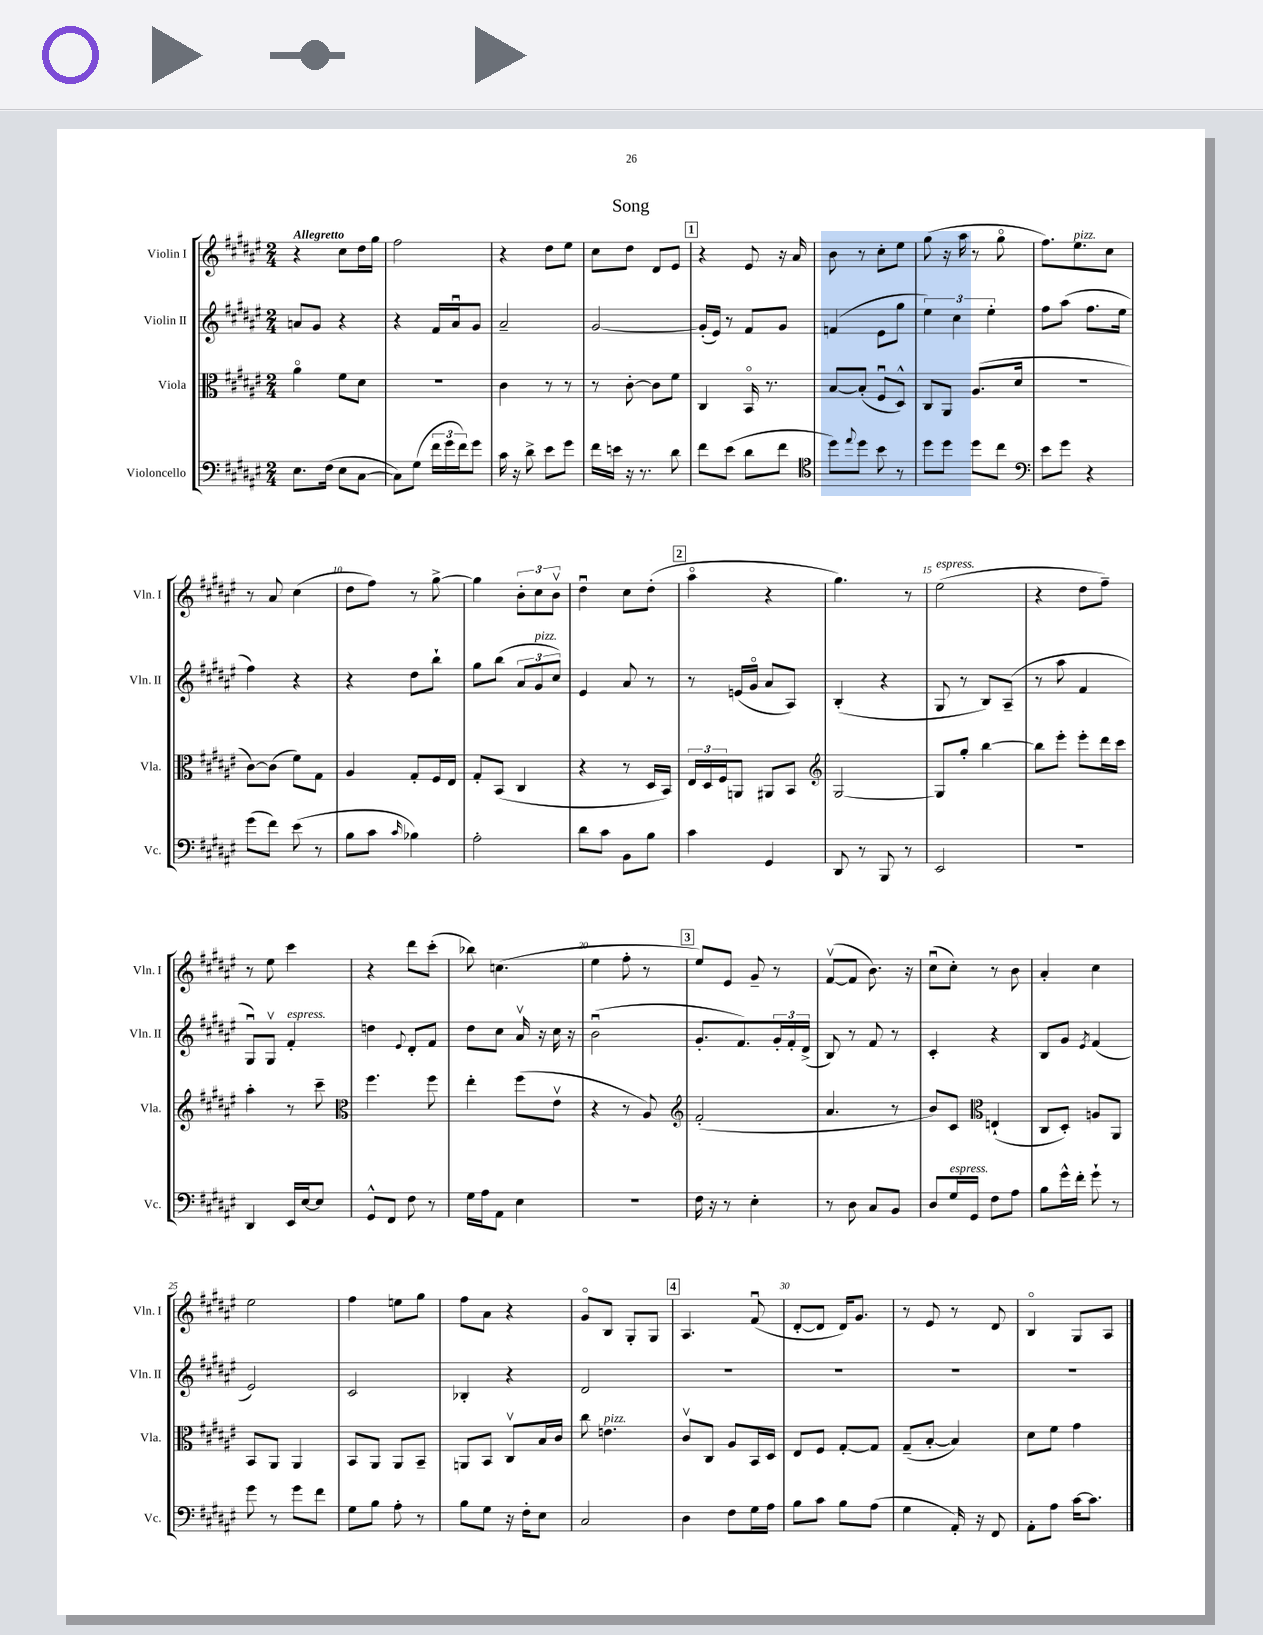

**kern	**kern	**kern	**kern
*part4	*part3	*part2	*part1
*staff4	*staff3	*staff2	*staff1
*I"Violoncello	*I"Viola	*I"Violin II	*I"Violin I
*I'Vc.	*I'Vla.	*I'Vln. II	*I'Vln. I
*clefF4	*clefC3	*clefG2	*clefG2
*k[f#c#g#d#a#e#]	*k[f#c#g#d#a#e#]	*k[f#c#g#d#a#e#]	*k[f#c#g#d#a#e#]
*M2/4	*M2/4	*M2/4	*M2/4
=1	=1	=1	=1
!	!	!	!LO:TX:a:B:t=Allegretto
8.E#\L	4a#\	8an/L	4r
.	.	8g#/J	.
(16F#\Jk	.	.	.
8E#\L	8f#\L	4r	8cc#\L
[8C#\J	8d#\J	.	16dd#\L
.	.	.	16gg#\JJ
=2	=2	=2	=2
8C#\L])	2r	4r	2ff#\
(8G#\J	.	.	.
24f#\LL	.	16f#/LL	.
24g#\	.	.	.
.	.	16a#u/J	.
24f#\J)	.	.	.
8g#\J	.	8g#/J	.
=3	=3	=3	=3
16c#\	4c#\	2a#~/	4r
16r	.	.	.
8d#^\	.	.	.
8e#\L	8r	.	8dd#\L
8g#\J	8r	.	8ee#\J
=4	=4	=4	=4
16f#\LL	8r	[2g#/	8cc#\L
16en\JJ	.	.	.
16r	[8c#'\	.	8dd#\J
8.r	.	.	.
.	8c#\L]	.	8d#/L
8d#\	8f#\J	.	8e#/J
!!LO:REH:place=s1:t=1
=5	=5	=5	=5
8f#\L	4C#/	(16g#'/LL]	4r
.	.	16e#/JJ)	.
(8e#\J	.	8r	.
8d#\L	16BB/	8f#/L	8e#/
.	8.r	.	.
8f#\J	.	8g#/J	16r
.	.	.	16a#/
=6	=6	=6	=6
*clefC4	*	*	*
8dd#\L)	[8B/L	(4fn/	8b\
8qqee#/	.	.	.
8dd#\J	(8B'/J]	.	8r
8b\	8F#u/L	8e#\L	8cc#'\L
8r	8D#^^/J)	8gg#\J	8ee#\J
=7	=7	=7	=7
8dd#\L	8C#/L	6ee#\)	(8gg#\
8dd#\J	8AA#/J	.	16r
.	.	6cc#\	.
.	.	.	16aa#\
8dd#\L	(8.A#/L	.	8r
.	.	6ee#'\	.
8cc#\J	.	.	8gg#\
.	16d#/Jk	.	.
=8	=8	=8	=8
*clefF4	*	*	*
8e#\L	2r	8ff#\L	8.ff#\L)
8g#\J	.	(8aa#\J	.
!	!	!	!LO:TX:a:i:t=pizz.
.	.	.	8.ee#\
4r	.	8.ff#\L	.
.	.	.	8cc#\J
.	.	16ee#\Jk	.
!!LO:LB:g=z
=9	=9	=9	=9
(8g#\L	[8c#\L)	4ff#\)	8r
8f#\J)	(8c#\J]	.	8a#/
(8e#\	8f#\L)	4r	(4cc#\
8r	8G#\J	.	.
=10	=10	=10	=10
8B\L	4A#/	4r	8dd#\L
8c#\J	.	.	8ff#\J)
16qqc#/	.	.	.
4B-X\)	8G#'/L	8dd#\L	8r
.	16F#/L	8bb`\J	[8gg#^\
.	16E#/JJ	.	.
=11	=11	=11	=11
2A#'\	8G#'/L	8gg#\L	4gg#\]
.	(8BB/J	(8bb\J	.
.	4C#/	12a#/L	12b'\L
!	!	!LO:TX:a:i:t=pizz.	!
.	.	12g#/	12cc#\
.	.	12cc#/J)	12bv\J
=12	=12	=12	=12
8d#\L	4r	4e#/	4dd#u\
8c#\J	.	.	.
8BB\L	8r	8a#/	8cc#\L
8B\J	16D#/LL	8r	(8dd#'\J
.	16BB/JJ)	.	.
!!LO:REH:place=s1:t=2
=13	=13	=13	=13
4c#\	24E#/LL	8r	4aa#\
.	24D#/	.	.
.	24F#/J	.	.
.	8AAn/J	(16en/LL	.
.	.	16g#/JJ	.
4GG#/	8AA#X/L	8a#/L	4r
.	8BB/J	8A#/J)	.
=14	=14	=14	=14
*	*clefG2	*	*
8DD#/	[2G#/	(4B'/	4.gg#\)
8r	.	.	.
8BBB/	.	4r	.
8r	.	.	8r
=15	=15	=15	=15
!	!	!	!LO:TX:a:i:t=espress.
2EE#/	8G#/L]	8G#/	(2ee#\
.	8gg#'/J	8r	.
.	[4bb\	8B/L)	.
.	.	(8A#~/J	.
=16	=16	=16	=16
2r	8bb\L]	8r	4r
.	8eee#'\J	8aa#\	.
.	8eee#'\L	4f#/	8dd#\L
.	16ddd#\L	.	8ff#~\J)
.	16ccc#\JJ	.	.
!!LO:LB:g=z
=17	=17	=17	=17
4DD#/	4aa#'\	8G#u/L)	8r
.	.	8G#v/J	8ee#\
!	!	!LO:TX:a:i:t=espress.	!
16EE#/LL	8r	4f#'/	4ccc#\
[16E#/J	.	.	.
8E#/J]	8ccc#~\	.	.
=18	=18	=18	=18
*	*clefC3	*	*
8GG#^^/L	4.ff#\	4ddn\	4r
8FF#/J	.	.	.
.	.	8qqe#/	.
8F#\	.	8d#'/L	8ddd#\L
8r	8ff#\	8f#/J	(8ccc#'\J
=19	=19	=19	=19
16G#\LL	4ee#'\	8dd#\L	8bb-X\)
16A#\J	.	.	.
8AA#\J	.	8cc#\J	(4.ccn\
4E#\	(8ff#\L	16a#v/	.
.	.	16r	.
.	8e#v\J	16cc#\	.
.	.	16r	.
=20	=20	=20	=20
2r	4r	(2bu\	4ee#\
.	8r	.	8ff#'\
.	8A#/)	.	8r
!!LO:REH:place=s1:t=3
=21	=21	=21	=21
*	*clefG2	*	*
16F#\	(2f#'/	8.g#'/L	8ee#/L)
16r	.	.	.
8r	.	.	8e#/J
.	.	8.f#/)	.
4E#'\	.	.	8g#~/
.	.	24g#'/L	8r
.	.	24f#'/	.
.	.	(24d#^/JJ	.
=22	=22	=22	=22
8r	4.a#/	8B/)	([8f#v/L
8D#\	.	8r	8f#/J]
8C#/L	.	8f#/	8.b\)
8BB/J	8r	8r	.
.	.	.	16r
=23	=23	=23	=23
8D#/L	8b/L)	4c#'/	(8cc#u\L
!LO:TX:a:i:t=espress.	!	!	!
16G#/L	8c#/J	.	8cc#'\J)
16GG#/JJ	.	.	.
*	*clefC3	*	*
8F#\L	(4En`/	4r	8r
8A#\J	.	.	8b\
=24	=24	=24	=24
8B\L	8C#/L	8B/L	4a#'/
16g#^^\L	8D#'/J)	8g#/J	.
16f#'\JJ	.	.	.
.	.	8qe#/	.
8g#`\	8An/L	(4f#/	4cc#\
8r	8AA#/J	.	.
!!LO:LB:g=z
=25	=25	=25	=25
8g#\	8BB/L	2e#/)	2ee#\
8r	8AA#/J	.	.
8g#\L	4AA#/	.	.
8f#\J	.	.	.
=26	=26	=26	=26
8G#\L	8BB/L	2c#/	4ff#\
8B\J	8AA#/J	.	.
8A#'\	8AA#/L	.	8een\L
8r	8BB~/J	.	8gg#\J
=27	=27	=27	=27
8B\L	8AAn/L	4B-X'/	8ff#\L
8G#\J	8BB/J	.	8a#\J
16r	8C#v/L	4r	4r
16F#'\KL	.	.	.
8E#\J	16B/L	.	.
.	16c#/JJ	.	.
=28	=28	=28	=28
2C#/	8cc#\	2d#/	8g#/L
!	!LO:TX:a:i:t=pizz.	!	!
.	4.en\	.	8B/J
.	.	.	8G#'/L
.	.	.	8G#/J
!!LO:REH:place=s1:t=4
=29	=29	=29	=29
4D#\	8c#v/L	2r	4.A#/
.	8C#/J	.	.
8F#\L	8A#/L	.	.
16G#\L	16BB/L	.	(8f#u/
16A#\JJ	16D#/JJ	.	.
=30	=30	=30	=30
8B\L	8E#/L	2r	[8d#'/L
8c#\J	8F#/J	.	8d#/J]
8B\L	[8G#'/L	.	16d#/KL)
.	.	.	8.g#/J
(8A#\J	8G#/J]	.	.
=31	=31	=31	=31
4G#\	(8G#~/L	2r	8r
.	[8B'/J	.	8e#/
16AA#'/)	4B/])	.	8r
16r	.	.	.
8FF#/	.	.	8d#/
=32	=32	=32	=32
8AA#'\L	8d#\L	2r	4B/
8A#\J	8f#\J	.	.
[16c#\KL	4g#\	.	8G#/L
8.c#\J]	.	.	.
.	.	.	8A#/J
==	==	==	==
*-	*-	*-	*-
